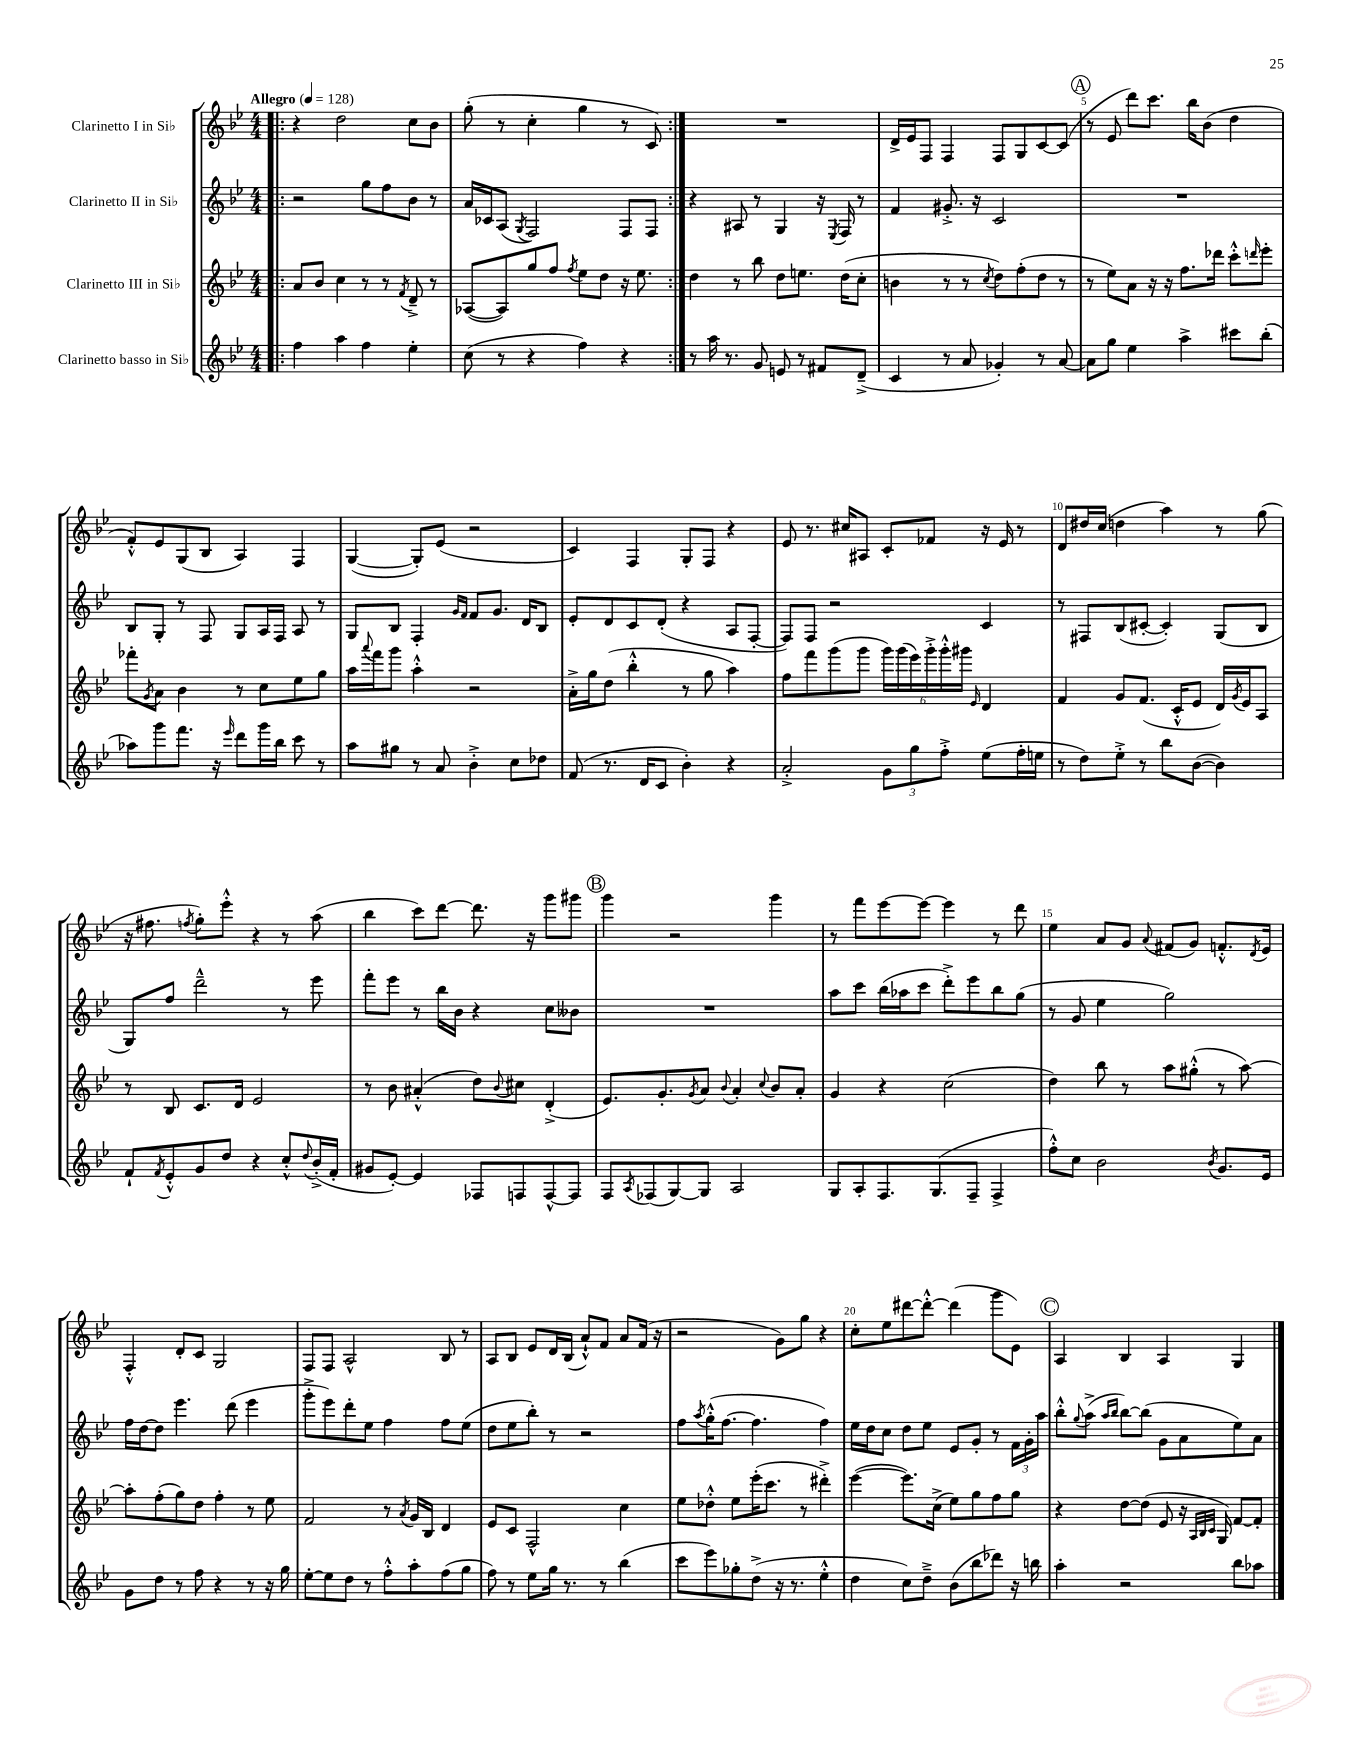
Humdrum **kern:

**kern	**kern	**kern	**kern
*part4	*part3	*part2	*part1
*staff4	*staff3	*staff2	*staff1
*I"Clarinetto basso in Si♭	*I"Clarinetto III in Si♭	*I"Clarinetto II in Si♭	*I"Clarinetto I in Si♭
*clefG2	*clefG2	*clefG2	*clefG2
*k[b-e-]	*k[b-e-]	*k[b-e-]	*k[b-e-]
*M4/4	*M4/4	*M4/4	*M4/4
*MM128	*MM128	*MM128	*MM128
=1!|:	=1!|:	=1!|:	=1!|:
!	!	!	!LO:TX:a:B:t=Allegro
4ff\	8a/L	2r	4r
.	8b-/J	.	.
4aa\	4cc\	.	2dd\
4ff\	8r	8gg\L	.
.	8r	8ff\	.
.	8qf/	.	.
4ee-'\	8d~^/	8b-\J	8cc\L
.	8r	8r	8b-\J
=2	=2	=2	=2
(8cc\	([8A-X/L	16a/LL	(8gg'\
.	.	16c-X/J	.
8r	8A-/])	(8A/J	8r
.	.	8qG/	.
4r	8gg/	2F/)	4cc'\
.	8ff/J	.	.
.	8qff/	.	.
4ff\)	8ee-\L	.	4gg\
.	8dd\J	.	.
4r	16r	8F/L	8r
.	8.ee-\	.	.
.	.	8F/J	8c/)
=3:|!	=3:|!	=3:|!	=3:|!
8r	4dd\	4r	1r
16aa\	.	.	.
8.r	.	.	.
.	8r	8A#X/	.
8g/	8bb-\	8r	.
8en/	8dd\L	4G/	.
8r	8.een\J	.	.
8f#X/L	.	16r	.
.	.	8qE-/	.
.	(16dd\KL	16F/	.
(8d~^/J	8cc'\J	8r	.
=4	=4	=4	=4
4c/	4bn\	4f/	16d^/LL
.	.	.	16e-/J
.	.	.	8F/J
8r	8r	8.g#X'^/	4F/
8a/	8r	.	.
.	.	16r	.
.	8qcc/	.	.
4g-X'/)	8dd\L)	2c/	8F/L
.	(8ff'\	.	8G/
8r	8dd\J	.	[8c/
[8a/	8r	.	(8c/J]
!!LO:REH:place=s1:t=A
=5	=5	=5	=5
8a\L]	8r	1r	8r
8gg\J	8ee-\L)	.	8e-/
4ee-\	8a\J	.	8ddd\L)
.	16r	.	8.ccc\J
.	16r	.	.
4aa^\	8.ff\L	.	.
.	.	.	16bb-\KL
.	.	.	(8b-\J
.	16ddd-X\Jk	.	.
8ccc#X\L	8ccc'^^\L	.	4dd\
.	16qqdddn/	.	.
(8bb-'\J	8eee-'\J	.	.
!!LO:LB:g=z
=6	=6	=6	=6
8aa-X\L)	8fff-X'\L	8B-/L	8f'^^/L)
.	8qg/	.	.
8ggg\	8a\J	8G'/J	8e-/
8.fff\J	4b-\	8r	(8G/
.	.	8F/	8B-/J
16r	.	.	.
16qqeee-/	.	.	.
8ddd\L	8r	8G/L	4A/)
16ggg\L	8cc\L	16A/L	.
16bb-\JJ	.	16F/JJ	.
8ccc\	8ee-\	8A/	4F/
8r	8gg\J	8r	.
=7	=7	=7	=7
8aa\L	16aa\LL	8G/L	([4G/
.	8qqaaa/	.	.
.	16fff\J	.	.
8gg#X\J	8ggg\J	8B-/J	.
8r	4aa'^^\	4F'/	8G'/L])
8a/	.	.	(8e-/J
.	.	16qqg/LL	.
.	.	16qqf/JJ	.
4b-'^\	2r	8f/L	2r
.	.	8.g/J	.
8cc\L	.	.	.
.	.	16d/KL	.
8dd-X\J	.	8B-/J	.
=8	=8	=8	=8
(8f/	16a'^\LL	8e-'/L	4c/)
.	16gg\J	.	.
8.r	(8dd\J	8d/	.
.	4bb-'^^\	8c/	4F/
16d/KL	.	.	.
8c/J	.	(8d'/J	.
4b-'\)	8r	4r	8G'/L
.	8gg\	.	8F/J
4r	4aa\)	8A/L	4r
.	.	[8F'/J	.
=9	=9	=9	=9
2a'^/	8ff\L	8F/L])	8e-/
.	8fff\	8F/J	8.r
.	(8ggg\	2r	.
.	.	.	16cc#X/KL
.	8ggg\J	.	8A#X/J
12g\L	24ggg\LL)	.	8c'/L
.	(24ggg\	.	.
12gg\	24eee-\)	.	.
.	24ggg'^\	.	8f-X/J
12ff'^\J	24ggg'^^\	.	.
.	24ggg#X\JJ	.	.
.	16qqe-/	.	.
(8ee-\L	4d/	4c/	16r
.	.	.	16e-/
16ff'\L	.	.	8r
16een\JJ	.	.	.
=10	=10	=10	=10
8r	4f/	8r	8d/L
8dd\L)	.	8F#X/L	16dd#X/L
.	.	.	(16cc/JJ
8ee-'^\J	8g/L	(8B-/	4ddn\
8r	(8.f/J	[8c#X'/J	.
8bb-\L	.	4c#'/])	4aa\)
.	16c'^^/KL	.	.
([8b-\J	8e-/J	.	.
4b-\])	16d/LL)	(8G/L	8r
.	8qg/	.	.
.	16e-/J	.	.
.	8A/J	8B-/J	(8gg\
!!LO:LB:g=z
=11	=11	=11	=11
8f`/L	8r	8G/L)	16r
.	.	.	8.ff#X\
8qf/	.	.	.
8e-'^^/	8B-/	8ff/J	.
.	.	.	8qffn/
8g/	8.c/L	2ddd~^^\	8gg'\L)
8dd/J	.	.	8eee-'^^\J
.	16d/Jk	.	.
4r	2e-/	.	4r
8cc'^^/L	.	8r	8r
8qqdd/	.	.	.
(16b-'^/L	.	8eee-\	(8aa\
16f'/JJ	.	.	.
=12	=12	=12	=12
8g#X/L	8r	8fff'\L	4bb-\
[8e-'/J)	8b-\	8eee-\J	.
4e-/]	(4a#X'^^/	8r	8ccc\L)
.	.	16bb-\LL	[8ddd\J
.	.	16b-\JJ	.
8F-X/L	8dd\L)	4r	8.ddd\]
.	8qqb-/	.	.
8Fn/	8cc#X\J	.	.
.	.	.	16r
[8F^^/	(4d'^/	8cc\L	8ggg\L
8F/J]	.	8b--X\J	8ggg#X\J
!!LO:REH:place=s1:t=B
=13	=13	=13	=13
8F/L	8.e-/L)	1r	4ggg\
8qA/	.	.	.
(8F-X/	.	.	.
.	8.g'/	.	.
[8G/)	.	.	2r
.	8qg/	.	.
8G/J]	8a/J	.	.
.	8qqb-/	.	.
2A/	4a'/	.	.
.	8qqcc/	.	.
.	8b-/L	.	4ggg\
.	8a'/J	.	.
=14	=14	=14	=14
8G/L	4g/	8aa\L	8r
8A'/	.	8ccc\J	8fff\L
8.F/	4r	(16bb-\LL	[8eee-\
.	.	16aa-X\J	.
.	.	8ccc\J	8eee-\J_
(8.G/	.	.	.
.	(2cc\	8ddd'^\L)	4eee-\]
8F~/J	.	8eee-\	.
4F^/	.	8bb-\	8r
.	.	(8gg\J	8ddd\
=15	=15	=15	=15
8ff'^^\L)	4dd\)	8r	4ee-\
8cc\J	.	8g/	.
2b-\	8bb-\	4ee-\	8a/L
.	8r	.	8g/J
.	.	.	8qqa/
.	8aa\L	2gg\)	(8f#X/L
.	(8gg#X'^^\J	.	8g/J)
8qb-/	.	.	.
8.g/L	8r	.	8.fn'^^/L
.	[8aa\)	.	.
.	.	.	8qd/
16e-/Jk	.	.	16e-/Jk
!!LO:LB:g=z
=16	=16	=16	=16
8g\L	8aa'\L]	16ff\LL	4F'^^/
.	.	[16dd\J	.
8dd\J	(8ff'\	8dd\J]	.
8r	8gg\)	4.eee-\	8d'/L
8ff\	8dd\J	.	8c/J
4r	4ff'\	.	2G/
.	.	(8ddd\	.
8r	8r	4eee-\	.
16r	8ee-\	.	.
16gg\	.	.	.
=17	=17	=17	=17
[8ee-'\L	2f/	8ggg'^\L	8F/L
8ee-\]	.	8eee-\)	8F/J
8dd\J	.	8ddd'\	2A^^/
8r	.	8ee-\J	.
8ff'^^\L	8r	4ff\	.
.	8qa/	.	.
8aa'\	16g/LL	.	.
.	16B-/JJ	.	.
(8ff\	4d/	8ff\L	8B-/
8gg\J	.	(8ee-\J	8r
=18	=18	=18	=18
8ff\)	8e-/L	8dd\L	8A/L
8r	8c/J	8ee-\	8B-/J
8ee-\L	2F^^/	8bb-'\J)	8e-/L
16gg\Jk	.	8r	16d/L
8.r	.	.	(16B-/JJ
.	.	2r	8a`^^/L)
8r	.	.	8f/J
(4bb-\	4cc\	.	8a/L
.	.	.	(16f/Jk
.	.	.	16r
=19	=19	=19	=19
8ccc\L	8ee-\L	8ff\L	2r
.	.	8qaa/	.
8eee-\)	8dd-X'^^\J	(16gg'^^\K	.
.	.	[8.ff\J	.
8gg-X'\	8ee-\L	.	.
(8dd^\J	(16eee-'\K	4.ff\]	.
.	8.ccc\J	.	.
16r	.	.	8g\L)
8.r	.	.	.
.	8r	.	8gg\J
4ee-'^^\	4ddd#X'^\)	4ff\)	4r
=20	=20	=20	=20
4dd\	([4eee-\	16ee-\LL	8cc'\L
.	.	16dd\J	.
.	.	8cc\J	8ee-\
8cc\L)	8.eee-\L])	8dd\L	[8ddd#X\
8dd~^\J	.	8ee-\J	8ddd#'^^\J_
.	(16cc^\Jk	.	.
(8b-\L	8ee-\L)	8e-/L	(4ddd#\]
8bb-\	8gg\	8g'/J	.
8ddd-X\J)	8ff\	8r	8ggg\L
16r	8gg\J	24f\LL	8e-\J)
.	.	24g'\	.
16bbn\	.	.	.
.	.	24aa\JJ	.
!!LO:REH:place=s1:t=C
=21	=21	=21	=21
4aa'\	4r	8bb-'^^\L	4A/
.	.	8qqgg/	.
.	.	(8aa^\J	.
.	.	16qqaa/LL	.
.	.	16qqbb-/JJ	.
2r	[8dd\L	[8bb-\L)	4B-/
.	(8dd\J]	(8bb-\J]	.
.	8e-/	8g\L	4A/
.	16r	8a\	.
.	32qqA/LLL	.	.
.	32qqB-/	.	.
.	32qqc/JJJ	.	.
.	16G/)	.	.
8bb-\L	[8f/L	8ee-\)	4G/
8aa-X\J	8f'/J]	8a\J	.
==	==	==	==
*-	*-	*-	*-
